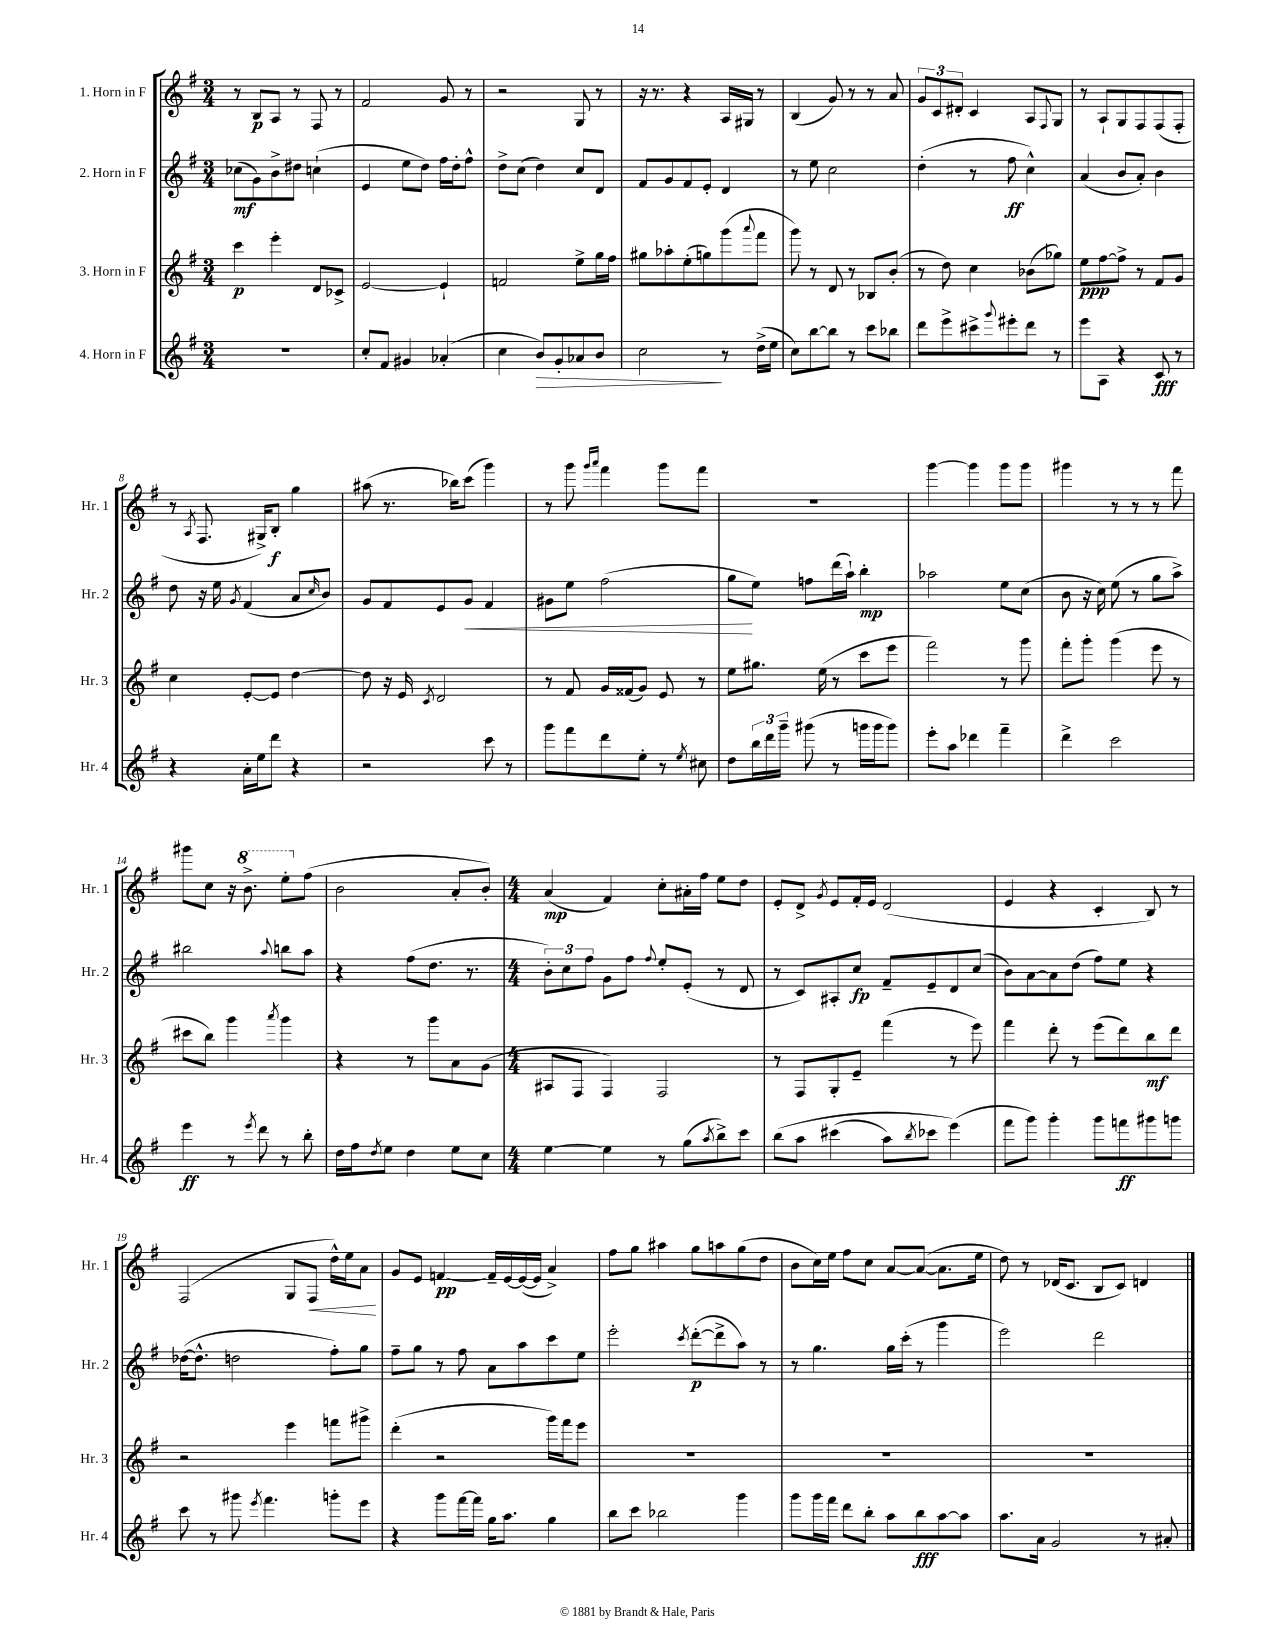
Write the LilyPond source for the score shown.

<<
\new StaffGroup <<
\new Staff = "s0" \with { instrumentName = "1. Horn in F" shortInstrumentName = "Hr. 1" } {
    \clef treble \key g \major \numericTimeSignature \time 3/4
    r8 b8\p a8 r8 fis8 r8 |
    fis'2 g'8 r8 |
    r2 g8 r8 |
    r16 r8. r4 a16 gis16 r8 |
    b4( g'8) r8 r8 a'8 |
    \tuplet 3/2 { g'8 c'8 dis'8-. } c'4 a8 \appoggiatura { fis8 } g8 |
    r8 a8-! g8 fis8 fis8( fis8-. |
    r8 \acciaccatura { a8 } fis8. gis16->) b8-.\f g''4 |
    ais''8( r8. bes''16) c'''8( g'''4) |
    r8 g'''8 \grace { g'''16 a'''16 } fis'''4 g'''8 fis'''8 |
    R2. |
    g'''4~ g'''4 g'''8 g'''8 |
    gis'''4 r8 r8 r8 fis'''8 |
    gis'''8 c''8 r16 \ottava #1 b''8.-> e'''8-. \ottava #0 fis''8( |
    b'2 a'8-. b'8-.) |
    \numericTimeSignature \time 4/4 a'4\mp( fis'4) c''8-. ais'16-. fis''16 e''8 d''8 |
    e'8-. d'8-> \acciaccatura { g'8 } e'8 fis'16-. e'16 d'2( |
    e'4 r4 c'4-. b8) r8 |
    fis2( g8 fis8\< d''16-^) e''16 a'8\! |
    g'8 e'8 f'4~\pp f'16-- e'16~ e'16~( e'16 a'4->) |
    fis''8 g''8 ais''4 g''8 a''8 g''8( d''8 |
    b'8 c''16) e''16 fis''8 c''8 a'8~ a'8~( a'8. e''16 |
    d''8) r8 des'16( c'8. b8 c'8) d'4 \bar "|." |
}
\new Staff = "s1" \with { instrumentName = "2. Horn in F" shortInstrumentName = "Hr. 2" } {
    \clef treble \key g \major \numericTimeSignature \time 3/4
    ces''8\mf( g'8) b'8-> dis''8 c''4-!( |
    e'4 e''8 d''8) fis''16 d''16-. fis''8-^ |
    d''8-> c''8( d''4) c''8 d'8 |
    fis'8 g'8 fis'8 e'8-. d'4 |
    r8 e''8 c''2 |
    d''4-.( r8 fis''8\ff c''4-^) |
    a'4( b'8 a'8-.) b'4 |
    d''8 r16 e''16 \acciaccatura { g'8 } fis'4( a'8 \grace { c''16 } b'8) |
    g'8 fis'8 e'8 g'8\< fis'4 |
    gis'8 e''8 fis''2( |
    g''8\! e''8) f''8 d'''16( a''16-!) b''4-.\mp |
    aes''2 e''8 c''8( |
    b'8 r16 c''16) e''8( r8 g''8 a''8->) |
    bis''2 \appoggiatura { a''8 } b''8 a''8 |
    r4 fis''8( d''8. r8. |
    \numericTimeSignature \time 4/4 \tuplet 3/2 { b'8-.) c''8 fis''8 } g'8 fis''8 \appoggiatura { fis''8 } e''8-. e'8-.( r8 d'8 |
    r8 c'8) ais8-. c''8\fp fis'8-- e'8-- d'8 c''8( |
    b'8) a'8~ a'8 d''8( fis''8) e''8 r4 |
    des''16~( des''8.-^ d''2 fis''8-.) g''8 |
    fis''8-- g''8 r8 fis''8 a'8 a''8 c'''8 e''8 |
    e'''2-. \acciaccatura { c'''8 } d'''8~-.\p( d'''8-> a''8) r8 |
    r8 g''4. g''16 c'''16-.( r8 g'''4 |
    e'''2) d'''2 \bar "|." |
}
\new Staff = "s2" \with { instrumentName = "3. Horn in F" shortInstrumentName = "Hr. 3" } {
    \clef treble \key g \major \numericTimeSignature \time 3/4
    c'''4\p e'''4-. d'8 ces'8-> |
    e'2~ e'4-! |
    f'2 e''8-> g''16 fis''16 |
    gis''8 aes''8-. e''8-.( g''8) g'''8( \appoggiatura { a'''8 } fis'''8 |
    g'''8) r8 d'8 r8 bes8 b'8-.( |
    r8 d''8) c''4 bes'8( ges''8) |
    e''8\ppp fis''8~ fis''8-> r8 fis'8 g'8 |
    c''4 e'8~-. e'8 d''4~ |
    d''8 r16 e'16 \acciaccatura { c'8 } d'2 |
    r8 fis'8 g'16 fisis'16( g'8) e'8 r8 |
    e''8 gis''8. e''16( r8 c'''8 e'''8 |
    fis'''2) r8 g'''8 |
    fis'''8-. g'''8-. g'''4( e'''8 r8 |
    cis'''8 b''8) g'''4 \acciaccatura { a'''8 } g'''4 |
    r4 r8 g'''8 a'8 g'8( |
    \numericTimeSignature \time 4/4 ais8 fis8 fis4) fis2 |
    r8 fis8 g8-. e'8-- fis'''4( r8 e'''8) |
    fis'''4 d'''8-. r8 e'''8( d'''8) b''8\mf d'''8 |
    r2 e'''4 f'''8 gis'''8-> |
    d'''4-.( r2 g'''16) fis'''16 e'''8 |
    R1 |
    R1 |
    R1 \bar "|." |
}
\new Staff = "s3" \with { instrumentName = "4. Horn in F" shortInstrumentName = "Hr. 4" } {
    \clef treble \key g \major \numericTimeSignature \time 3/4
    R2. |
    c''8-. fis'8 gis'4 aes'4-.( |
    c''4 b'8\>) g'8-. aes'8 b'8 |
    c''2\! r8 d''16->( e''16 |
    c''8) b''8~ b''8 r8 c'''8 bes''8 |
    d'''8 e'''8-> cis'''8-> \appoggiatura { g'''8 } eis'''8-. d'''8 r8 |
    e'''8 a8 r4 c'8\fff r8 |
    r4 a'16-. e''16 d'''8 r4 |
    r2 c'''8 r8 |
    g'''8 fis'''8 d'''8 e''8-. r8 \acciaccatura { e''8 } cis''8 |
    d''8 \tuplet 3/2 { b''16 d'''16 g'''16-- } gis'''8( r8 g'''16 g'''16 g'''8) |
    e'''8-. a''8 des'''4 fis'''4-- |
    d'''4-> c'''2 |
    e'''4\ff r8 \acciaccatura { e'''8 } d'''8 r8 b''8-. |
    d''16 fis''16 \acciaccatura { d''8 } e''8 d''4 e''8 c''8 |
    \numericTimeSignature \time 4/4 e''4~ e''4 r8 g''8( \acciaccatura { a''8 } b''8->) c'''8 |
    b''8\( a''8 cis'''4( a''8) \acciaccatura { b''8 } ces'''8 e'''4(\) |
    fis'''8 g'''8) g'''4-. g'''8 f'''8\ff gis'''8 g'''8 |
    c'''8 r8 gis'''8 \acciaccatura { e'''8 } fis'''4. g'''8-. e'''8 |
    r4 g'''8 fis'''16~ fis'''16 g''16 a''8. g''4 |
    b''8 c'''8 bes''2 g'''4 |
    g'''8 g'''16 fis'''16 d'''8 b''8-. a''8 b''8\fff a''8~ a''8 |
    a''8. a'16 g'2 r8 ais'8-. \bar "|." |
}
>>
>>
